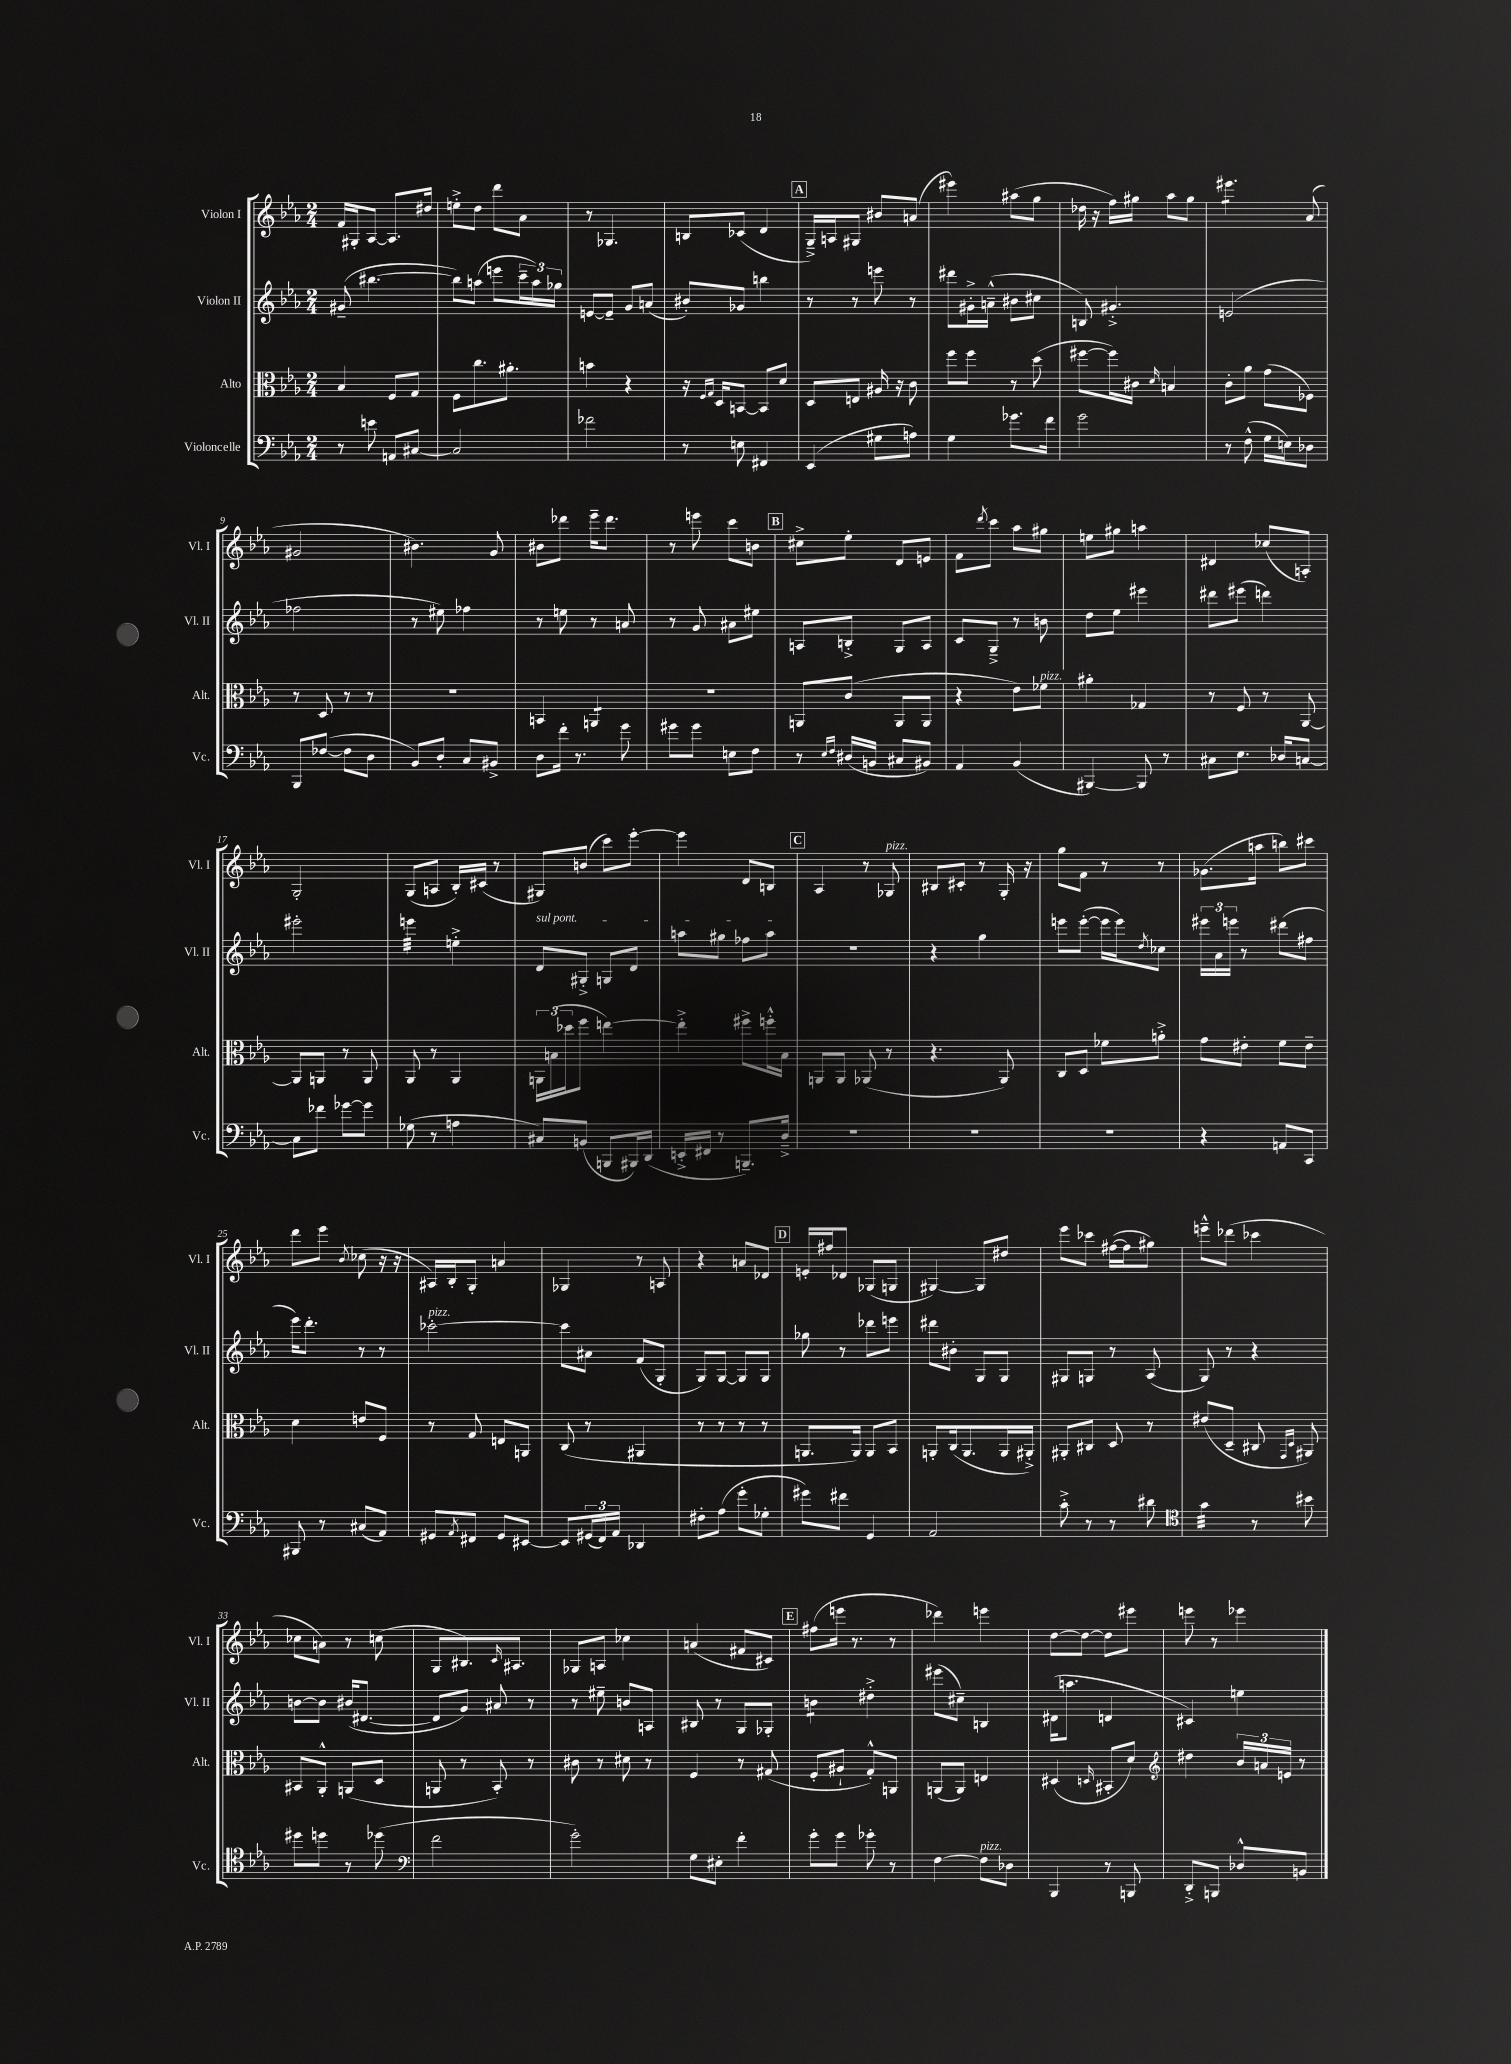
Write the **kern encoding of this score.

**kern	**kern	**kern	**kern
*staff4	*staff3	*staff2	*staff1
*clefF4	*clefC3	*clefG2	*clefG2
*k[b-e-a-]	*k[b-e-a-]	*k[b-e-a-]	*k[b-e-a-]
*M2/4	*M2/4	*M2/4	*M2/4
8r	4B-	(8g#~	16f
.	.	.	16G#'
8e	.	[4.bb#	[8A-
8AA	8F	.	8.A-]
[8C#	8G	.	.
.	.	.	16dd#
=	=	=	=
2C#]	8F	8bb#])	8ee'^
.	8.cc	(8aa	8dd
.	.	8eee	8ddd
.	8.a#'	.	.
.	.	24ccc~	8a-
.	.	24aa)	.
.	.	24gg-	.
=	=	=	=
2f-	4b	[8e	8r
.	.	8e~]	4.G-
.	4r	8g	.
.	.	(8a	.
=	=	=	=
8r	16r	8b#')	8B
.	16qqF	.	.
.	16qqG	.	.
.	16D	.	.
8E	[8BB	8g-	(8c-
4FF#	8BB]	4bb	4d
.	8d	.	.
=	=	=	=
(4EE-	8D	8r	16G~^)
.	.	.	16A
.	8E	8r	8G#
8G#	16A#	8eee	8b#
.	16r	.	.
8A)	8c	8r	(8a
=	=	=	=
4G	8ff	8ddd#	4eee#)
.	8ff	16g#'^	.
.	.	(16a~^^	.
8.g-	8r	8b#	(8aa#
.	(8dd	8cc#	8gg
16f	.	.	.
=	=	=	=
2g	[8ff#	8B)	16dd-
.	.	.	16r
.	16ff#])	4.g#'^	16ff)
.	16c#	.	16gg#
.	16qqd	.	.
.	4B	.	8aa-
.	.	.	8gg#
=	=	=	=
8r	8c'	(2e	4.eee#
(8F^^	8a-	.	.
16G	(8g	.	.
16E)	.	.	.
8D-	8F-)	.	(8a-
=	=	=	=
8BBB-	8r	2ff-	2g#
([8F-	8D	.	.
8F-]	8r	.	.
8D	8r	.	.
=	=	=	=
8BB-)	2r	8r	4.b#)
8D'	.	8ee#)	.
8C	.	4ff-	.
8BB#^	.	.	8g
=	=	=	=
8D	4BB	8r	8b#
16f'	.	8ee	8ddd-
8.r	.	.	.
.	4AA	8r	16eee-~
.	.	.	8.ddd-
8g	.	8a	.
=	=	=	=
8g#	2r	8r	8r
8g#	.	8g	8eee
8E	.	8a#	8ccc
8F	.	8ee#	8b
=	=	=	=
8r	8AA	8A	8cc#^
16qqE-	.	.	.
16qqF	.	.	.
(16D#	(8c	8B'^	8ee-'
16BB	.	.	.
8C#	8AA	8G	8d
8BB#)	8AA	8A	8e
=	=	=	=
4AA-	4r	8c	8f
.	.	.	8qddd
.	.	8G~^	8ccc
(4BB-	8e-)	8r	8aa-
.	8f-	8b	8gg#
=	=	=	=
[4BBB#)	4a#'	8dd	8ee
.	.	8ee-	8gg#
8BBB#]	4G-	4eee#	4aa
8r	.	.	.
=	=	=	=
8C#	8r	8ddd#	4d#
8.E-	8F	(8eee#	.
.	8r	4ddd)	(8cc-
16D-	.	.	.
[8C	[8AA-	.	8A')
=	=	=	=
8C]	8AA-]	2eee#'	2G'
8f-	8AA	.	.
[8g-	8r	.	.
8g-]	8AA	.	.
=	=	=	=
(8G-	8AA-	4eee	(8G
8r	8r	.	8A
4A	4AA-	4ee'^	16B-')
.	.	.	(16c#
.	.	.	8r
=	=	=	=
8C#)	24AA	8d	8G#)
.	(24B	.	.
.	24dd-	.	.
(8BB	8ff	8G#'^	(8b
8BBB	[4ee)	8G	8ccc)
16BBB#)	.	8d	[8eee-'
(16DD	.	.	.
=	=	=	=
16EE'^	4ee'^]	8aa	4eee-]
16FF#	.	.	.
8r	.	8gg#	.
8.BBB~)	8ff#^	8ff-	8d
.	16ff'^^	8aa	8B
16D~^	16B-	.	.
=	=	=	=
2r	8AA	2r	4A-
.	8AA	.	.
.	(8AA-	.	8r
.	8r	.	8G-
=	=	=	=
2r	4.r	4r	8B#
.	.	.	8c#'
.	.	4gg	8r
.	8AA-)	.	16G'
.	.	.	16r
=	=	=	=
2r	8C	8eee	8gg
.	8D	([8eee'	8f
.	8f-	16eee]	8r
.	.	16eee)	.
.	.	8qdd	.
.	8a'^	8cc-	8r
=	=	=	=
4r	8g	24eee#	(8.g-
.	.	24a-	.
.	.	24eee	.
.	8e#'	8r	.
.	.	.	16aa
8AA	8f	(8ddd#	8bb)
8CC	8e#~	8ff#	8ccc#
=	=	=	=
8BBB#	4d	16eee-)	8ddd
.	.	8.ddd'	.
8r	.	.	8eee-
.	.	.	8qb-
(8C#	8e	8r	(8cc-
8AA-)	8F	8r	16r
.	.	.	16r
=	=	=	=
8GG#	8r	[2ccc-'	16A#)
.	.	.	16B-'
8qAA-	.	.	.
8FF#	8G	.	8G'
8GG#	8E	.	4a
[8EE#	8AA	.	.
=	=	=	=
8EE#]	(8C	8ccc-]	4G-
(24GG#	8r	8a#	.
24FF)	.	.	.
24AA-	.	.	.
4DD-	4AA#	(8f	8r
.	.	8G'	8A
=	=	=	=
8F#'	8r	8G)	4r
(8A-	8r	[8G	.
8g'	8r	8G]	8a
8G-'	8r	8G	8d-
=	=	=	=
8g#)	8.AA	8gg-	16e'
.	.	.	16ff#
8f#	.	8r	8d-
.	16AA)	.	.
4GG	8AA	8ddd-	(8G-
.	8BB-	8eee	8G
=	=	=	=
2AA-	8AA'	8ddd#	[4G#)
.	(16C	8b#'	.
.	8.AA	.	.
.	.	8G	8G#]
.	16AA	8G	8dd#
.	16AA#'^)	.	.
=	=	=	=
8c'^	8AA#'	8G#	8eee-
8r	8C#	8G	8ccc-
8r	8D	8r	([16ff#
.	.	.	16ff#]
8d#	8r	(8A-	8gg#)
=	=	=	=
*clefC4	*	*	*
4g	(8e#	8G)	8eee~^^
.	8D~	8r	(8ddd-
8r	8C#	4r	4ccc-
.	16qqGG	.	.
.	16qqD	.	.
8b#	8AA#)	.	.
=	=	=	=
8dd#	8BB#	[8b	8cc-
8dd	8AA-'^^	8b]	8a)
8r	(8AA	(16b#	8r
.	.	[8.d#	.
(8dd-	8D	.	(8cc
=	=	=	=
*clefF4	*	*	*
2f	8AA	8d#]	8G
.	8r	8g)	8.B#)
.	8BB-')	8a#	.
.	.	.	16qqc
.	.	.	8.A#
.	8r	8r	.
=	=	=	=
2g')	8c#	8r	8G-
.	8r	8ee#~	8A
.	8d#	8b	4cc-
.	8r	8A	.
=	=	=	=
8G	4F	8B#	(4a
8E#'	.	8r	.
4f'	8r	8G	8f#
.	(8G#	8G-'	8c#)
=	=	=	=
8g'	8F'	4b	(8ff#
8g	8A#`	.	16eee
.	.	.	8.r
8g-'	8G'^^)	4dd#'^	.
8r	8AA	.	8r
=	=	=	=
[4F	(8AA	(8eee#	4ddd-)
.	8AA)	8cc#~)	.
8F]	4E	4B	4eee
8D-	.	.	.
=	=	=	=
4BBB-	(4D#	(16d#	[8dd
.	.	8.aa	.
.	.	.	8dd_
.	16qqD	.	.
8r	8BB#'	4d	8dd]
8BBB	8d)	.	8eee#
=	=	=	=
*	*clefG2	*	*
8DD'^	4dd#	4c#)	8eee
8BBB	.	.	8r
8D-^^	24b-	4ee	4eee-
.	24a	.	.
.	24e	.	.
8BB	8r	.	.
==	==	==	==
*-	*-	*-	*-
